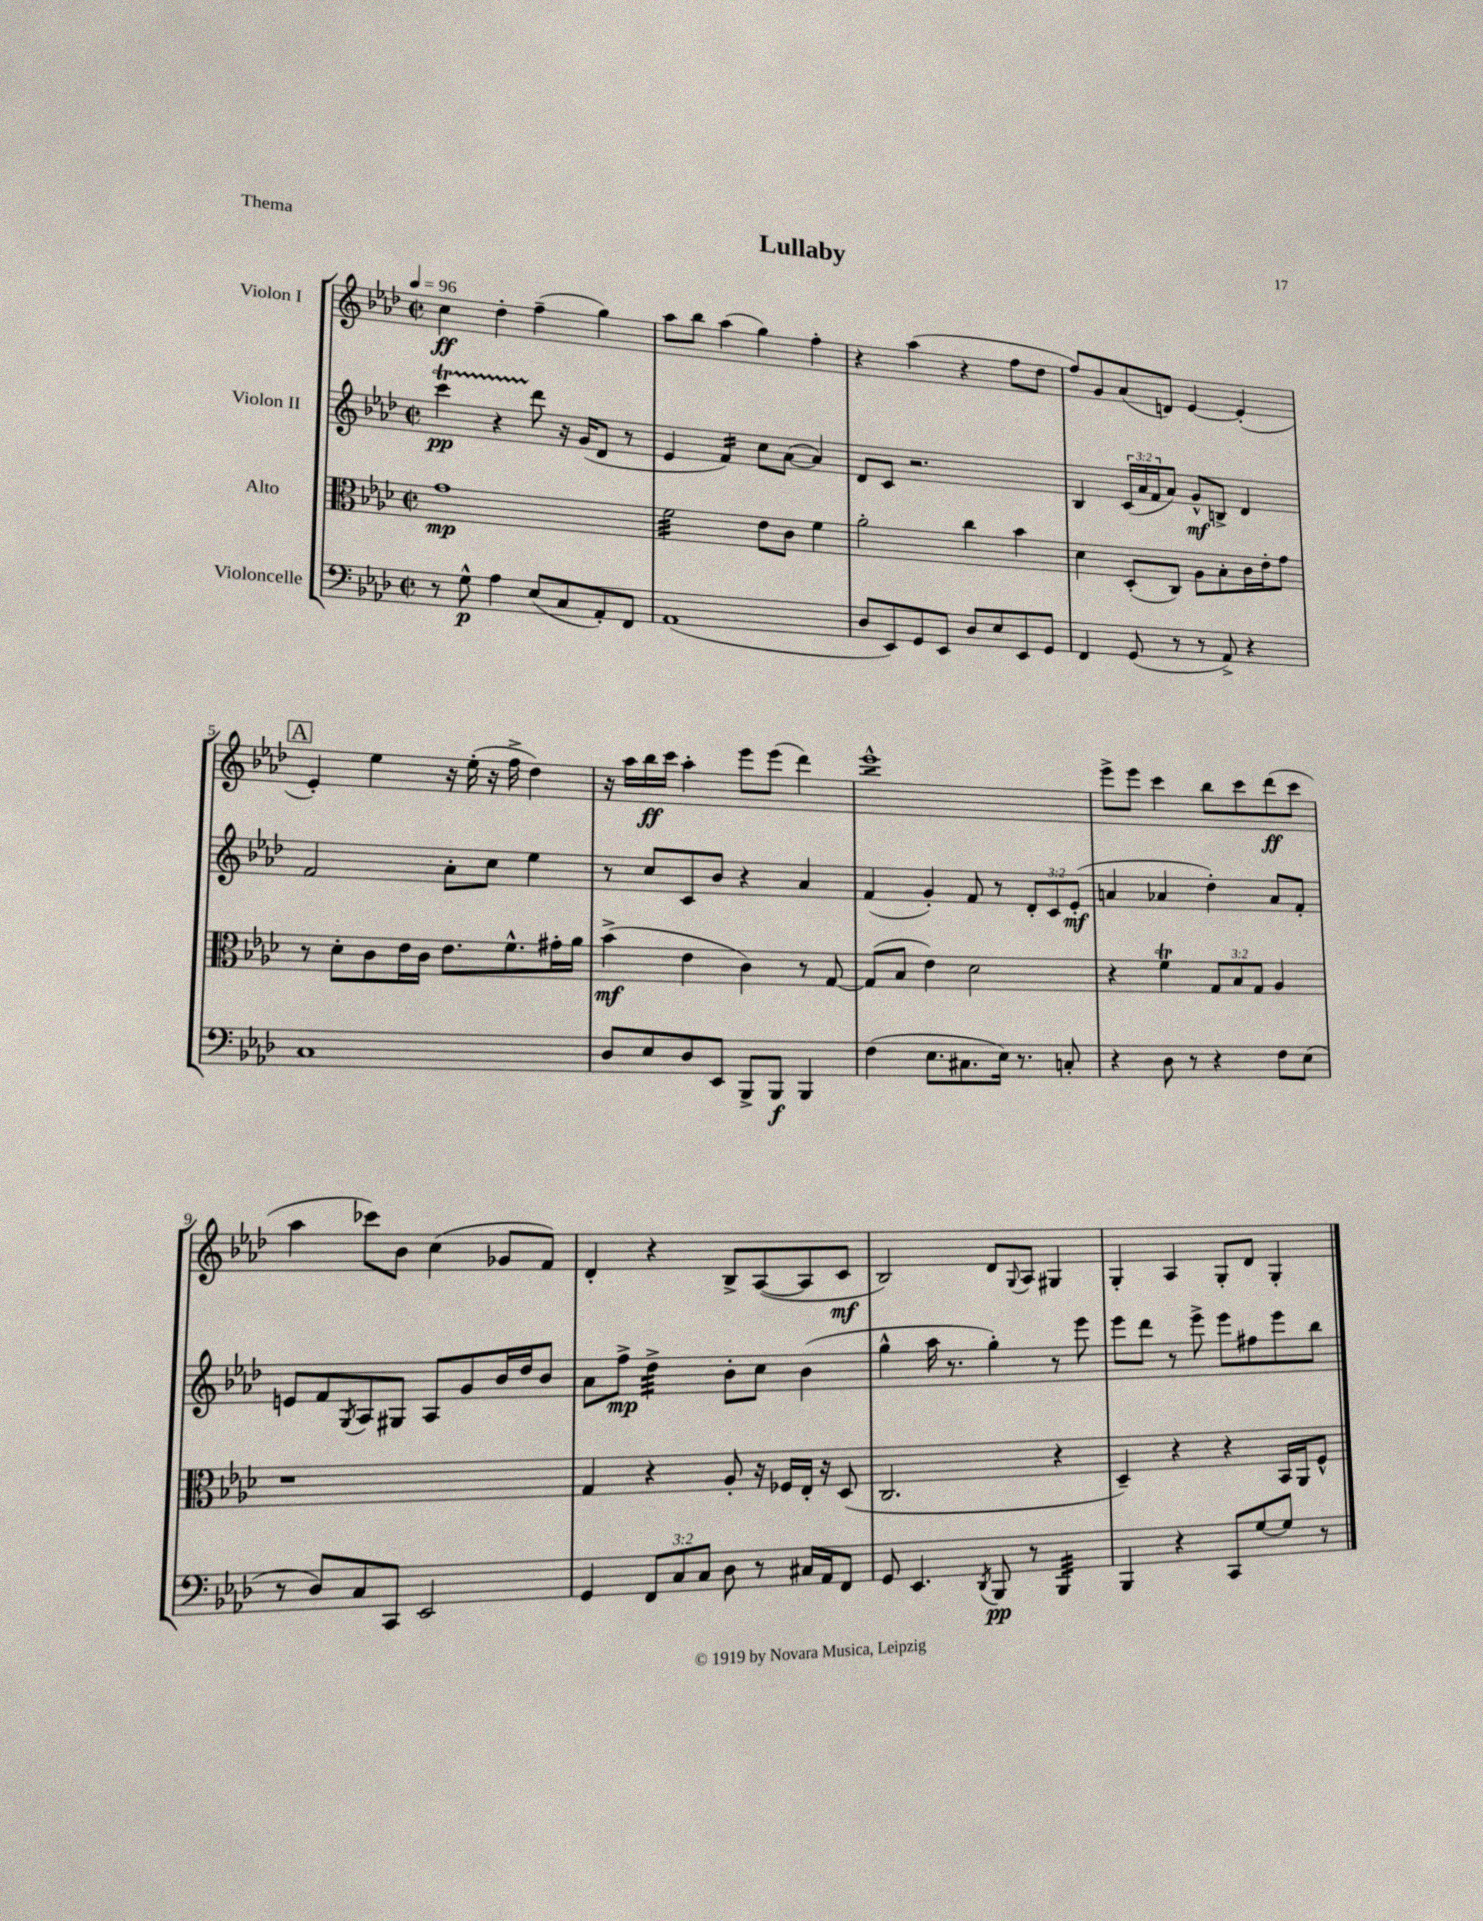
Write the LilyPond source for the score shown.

\header { title = "Lullaby" piece = "Thema" }
<<
\new StaffGroup <<
\new Staff = "s0" \with { instrumentName = "Violon I" } {
    \clef treble \key aes \major \defaultTimeSignature \time 2/2 \tempo 4 = 96
    c''4\ff des''4-. f''4--( g''4) |
    aes''8 bes''8 aes''4( g''4) f''4-. |
    r4 aes''4( r4 f''8 des''8 |
    f''8) g'8 aes'8( d'8) ees'4~ ees'4-.( |
    \mark \markup { \box "A" } ees'4-.) ees''4 r16 ees''16-.( r16 f''16-> des''4) |
    r16 aes''16 bes''16\ff c'''16 aes''4-. ees'''8 ees'''8( des'''4) |
    ees'''1:8-^ |
    ees'''8-> ees'''8 c'''4 bes''8 c'''8 des'''8\ff( c'''8 |
    aes''4 ces'''8) bes'8 c''4( ges'8 f'8) |
    des'4-. r4 bes8-> aes8~( aes8 c'8\mf |
    bes2) des'8 \appoggiatura { g8 } aes8 gis4 |
    g4-. aes4 g8-. des'8 g4-. \bar "|." |
}
\new Staff = "s1" \with { instrumentName = "Violon II" } {
    \clef treble \key aes \major \defaultTimeSignature \time 2/2 \override Staff.TupletNumber.text = #tuplet-number::calc-fraction-text
    c'''4\startTrillSpan\pp r4 des'''8\stopTrillSpan r16 g'16( des'8 r8 |
    ees'4 f'4:16) c''8 aes'8~( aes'4) |
    des'8 c'8 r2. |
    bes4 \tuplet 3/2 { c'16( aes'16 f'16 } aes'8) g'8-^\mf b8-> des'4 |
    \mark \markup { \box "A" } f'2 aes'8-. c''8 ees''4 |
    r8 c''8 c'8 bes'8 r4 aes'4 |
    f'4( g'4-.) f'8 r8 \tuplet 3/2 { des'8-. c'8 ees'8-.\mf( } |
    a'4 aes'4 des''4-.) aes'8 f'8-. |
    e'8 f'8 \acciaccatura { g8 } aes8 gis8 aes8 g'8 bes'16 des''16 bes'8 |
    aes'8 f''8->\mp des''4:32-> bes'8-. c''8 bes'4( |
    g''4-^ aes''16 r8. g''4-.) r8 ees'''8 |
    ees'''8 des'''8 r8 ees'''8-> ees'''8 fis''8 ees'''8 bes''8 \bar "|." |
}
\new Staff = "s2" \with { instrumentName = "Alto" } {
    \clef alto \key aes \major \defaultTimeSignature \time 2/2 \override Staff.TupletNumber.text = #tuplet-number::calc-fraction-text
    g'1\mp |
    f'2:32 ees'8 c'8 f'4 |
    aes'2-. c''4 bes'4 |
    des'4 des8-.( c8) aes8 bes8-. c'16 ees'16-. g'8 |
    \mark \markup { \box "A" } r8 des'8-. c'8 ees'16 c'16 ees'8. f'8.-^ gis'16-. aes'16 |
    bes'4->\mf( ees'4 c'4) r8 g8~ |
    g8( bes8 ees'4) des'2 |
    r4 f'4\trill \tuplet 3/2 { g8 bes8 g8 } aes4 |
    r1 |
    g4 r4 aes8-. r16 fes16 ees16-. r16 des8( |
    c2. r4 |
    des4--) r4 r4 bes,16 aes,16 f8-^ \bar "|." |
}
\new Staff = "s3" \with { instrumentName = "Violoncelle" } {
    \clef bass \key aes \major \defaultTimeSignature \time 2/2 \override Staff.TupletNumber.text = #tuplet-number::calc-fraction-text
    r8 g8-^\p aes4 ees8( c8 aes,8-.) f,8 |
    aes,1( |
    des8 ees,8) g,8 ees,8 des8 ees8 ees,8 g,8 |
    f,4 g,8( r8 r8 aes,8->) r4 |
    \mark \markup { \box "A" } c1 |
    des8 ees8 des8 ees,8 bes,,8-> bes,,8\f bes,,4 |
    f4( ees8. cis8. ees16) r8. c8-. |
    r4 des8 r8 r4 f8 ees8( |
    r8 des8) c8 c,8 ees,2 |
    g,4 \tuplet 3/2 { f,8 c8 c8 } des8 r8 cis16 aes,16 f,8 |
    g,8 ees,4. \acciaccatura { des,8 } bes,,8\pp r8 bes,,4:32 |
    bes,,4 r4 c,8 g8~ g8 r8 \bar "|." |
}
>>
>>
